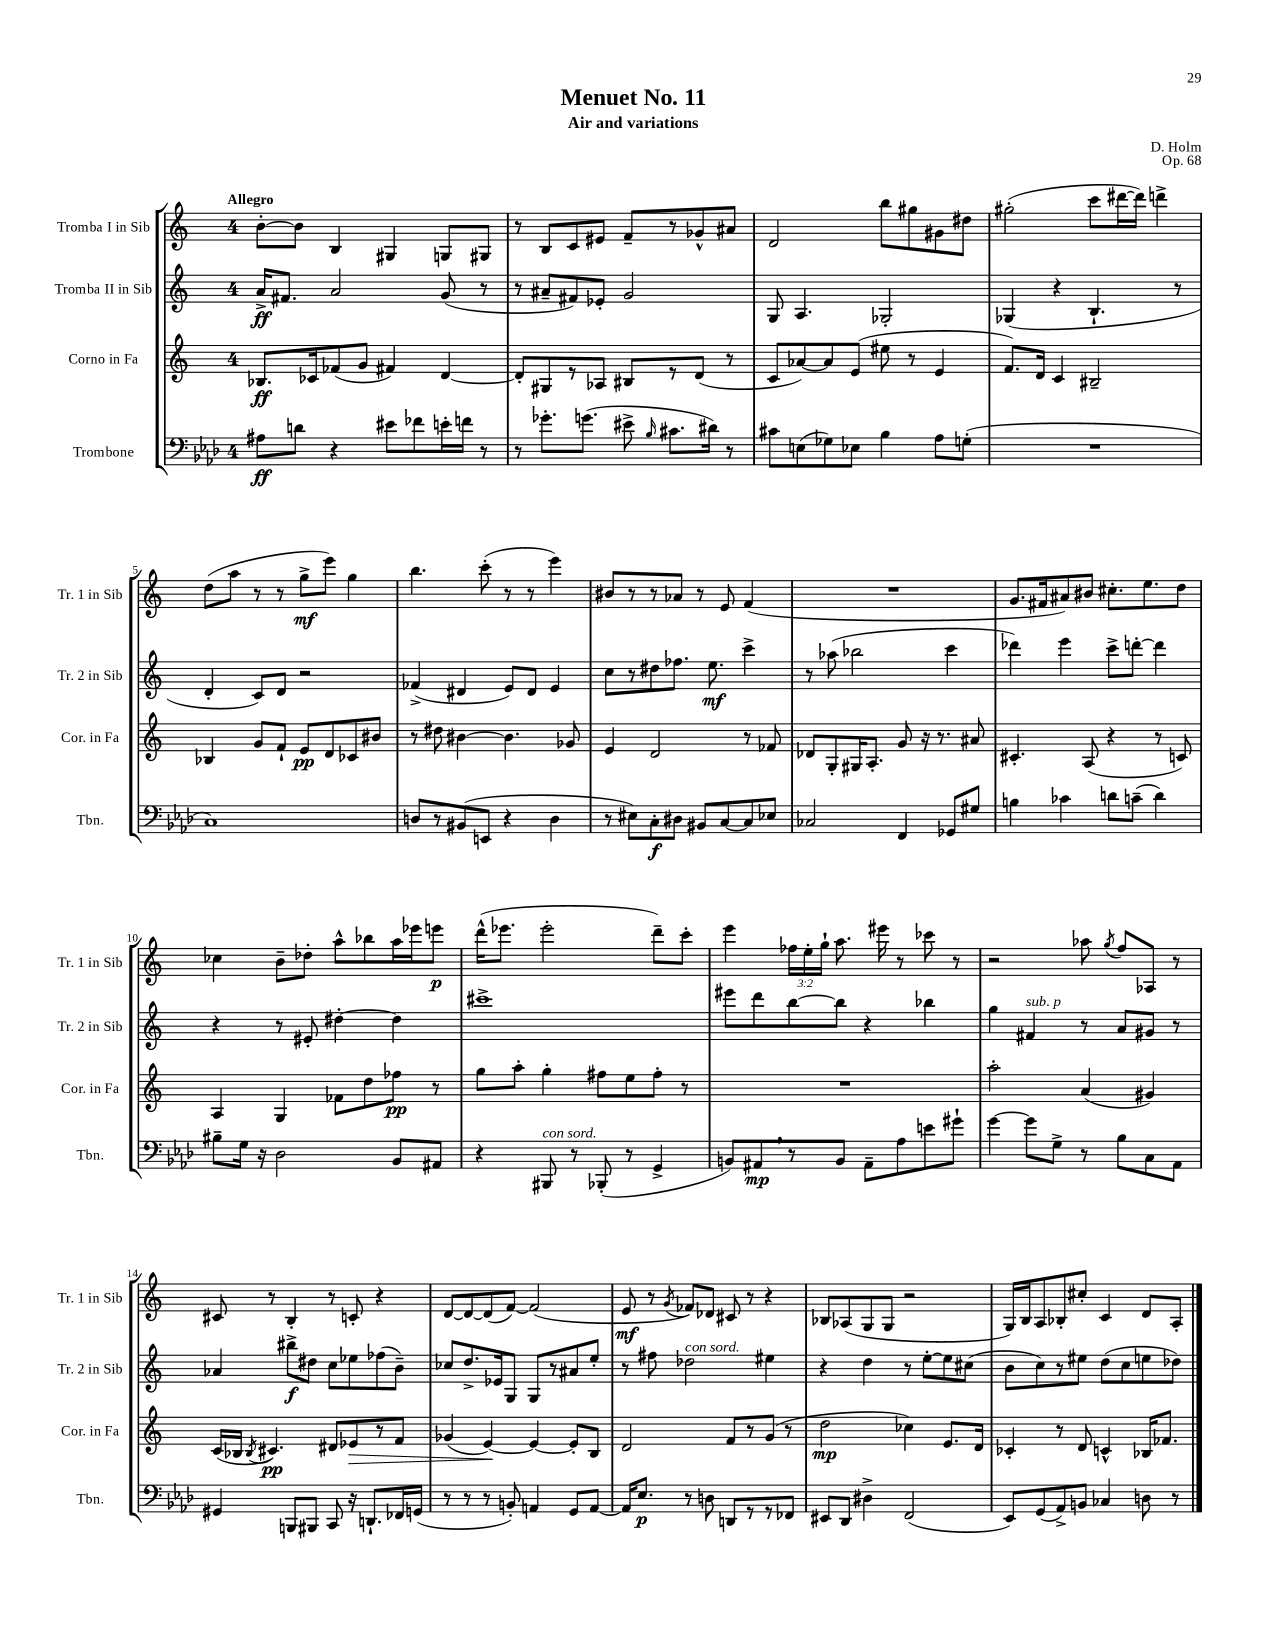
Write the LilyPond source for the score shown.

\header { title = "Menuet No. 11" composer = "D. Holm" subtitle = "Air and variations" opus = "Op. 68" }
<<
\new StaffGroup <<
\new Staff = "s0" \with { instrumentName = "Tromba I in Sib" shortInstrumentName = "Tr. 1 in Sib" } {
    \clef treble \key c \major \once \override Staff.TimeSignature.style = #'single-digit \time 4/4 \override Staff.TupletNumber.text = #tuplet-number::calc-fraction-text \tempo "Allegro"
    \autoBeamOff b'8[~-. b'8] b4 gis4 g8[ gis8] |
    r8 b8[ c'8 eis'8] f'8[-- r8 ges'8-^ ais'8] |
    d'2 b''8[ gis''8 gis'8 dis''8] |
    gis''2-.( c'''8[ dis'''16~ dis'''16]) d'''4-> |
    d''8[( a''8] r8 r8 g''8[->\mf e'''8]) g''4 |
    b''4. c'''8-.( r8 r8 e'''4) |
    bis'8[ r8 r8 aes'8] r8 e'8 f'4( |
    R1 |
    g'8.[ fis'16 ais'8) bis'8] cis''8.[-. e''8. d''8] |
    ces''4 b'8[-- des''8]-. a''8[-^ bes''8 a''16 ees'''16 e'''8]\p |
    d'''16[-^( ees'''8.] ees'''2-. d'''8[--) c'''8]-. |
    e'''4 \tuplet 3/2 { fes''16[ e''16-. g''16]-! } a''8. eis'''16 r8 ces'''8 r8 |
    r2 aes''8 \acciaccatura { g''8 } f''8[ aes8] r8 |
    cis'8 r8 b4-. r8 c'8-. r4 |
    d'8[~ d'8~ d'8( f'8]~) f'2( |
    e'8\mf r8 \acciaccatura { g'8 } fes'8[) des'8] cis'8 r8 r4 |
    bes8[ aes8( g8 g8] r2 |
    g16[) b16 a8 bes8-. cis''8]-. c'4 d'8[ a8]-. \bar "|." |
}
\new Staff = "s1" \with { instrumentName = "Tromba II in Sib" shortInstrumentName = "Tr. 2 in Sib" } {
    \clef treble \key c \major \once \override Staff.TimeSignature.style = #'single-digit \time 4/4
    \autoBeamOff a'16[->\ff fis'8.] a'2 g'8( r8 |
    r8 ais'8[-- fis'8) ees'8]-. g'2 |
    g8 a4. ges2-. |
    ges4( r4 b4.-! r8 |
    d'4-. c'8[) d'8] r2 |
    fes'4->( dis'4 e'8[) dis'8] e'4 |
    c''8[ r8 dis''8 fes''8.] e''8.\mf c'''4-> |
    r8 aes''8( bes''2 c'''4 |
    des'''4) e'''4 c'''8[-> d'''8]~-. d'''4 |
    r4 r8 eis'8-. dis''4~-. dis''4 |
    cis'''1-> |
    eis'''8[ d'''8 b''8~ b''8] r4 bes''4 |
    g''4 fis'4^\markup { \italic "sub. p" } r8 a'8[ gis'8] r8 |
    aes'4 bis''8[->\f dis''8] c''8[ ees''8 fes''8( b'8]--) |
    ces''8[ d''8.-> ees'16 g8] g8[ r8 ais'8 e''8]-. |
    r8 fis''8 des''2^\markup { \italic "con sord." } eis''4 |
    r4 d''4 r8 e''8[~-. e''8 cis''8]( |
    b'8[ c''8) r8 eis''8] d''8[( c''8 e''8 des''8]) \bar "|." |
}
\new Staff = "s2" \with { instrumentName = "Corno in Fa" shortInstrumentName = "Cor. in Fa" } {
    \clef treble \key c \major \once \override Staff.TimeSignature.style = #'single-digit \time 4/4
    \autoBeamOff bes8.[\ff ces'16 fes'8( g'8] fis'4) d'4~ |
    d'8[-. gis8 r8 aes8] bis8[ r8 d'8]( r8 |
    c'8[ aes'8~) aes'8 e'8]( eis''8 r8 e'4 |
    f'8.[) d'16] c'4 bis2-- |
    bes4 g'8[ f'8]-! e'8[\pp d'8 ces'8 bis'8] |
    r8 dis''8 bis'4~ bis'4. ges'8 |
    e'4 d'2 r8 fes'8 |
    des'8[ g8-. gis16 a8.]-. g'8 r16 r8. ais'8 |
    cis'4.-. a8( r4 r8 c'8) |
    a4 g4 fes'8[ d''8 fes''8]\pp r8 |
    g''8[ a''8]-. g''4-. fis''8[ e''8 fis''8]-. r8 |
    R1 |
    a''2-. a'4( gis'4) |
    c'16[( bes16] \acciaccatura { bes8 } cis'4.\pp) dis'8[ ees'8\> r8 f'8] |
    ges'4( e'4~\!) e'4~ e'8[-. b8] |
    d'2 f'8[ r8 g'8]( r8 |
    d''2\mp ces''4) e'8.[ d'16] |
    ces'4-. r8 d'8 c'4-^ bes16[ fes'8.] \bar "|." |
}
\new Staff = "s3" \with { instrumentName = "Trombone" shortInstrumentName = "Tbn." } {
    \clef bass \key aes \major \once \override Staff.TimeSignature.style = #'single-digit \time 4/4
    \autoBeamOff ais8[\ff d'8] r4 eis'8[ fes'8 e'16-. f'16] r8 |
    r8 ges'8.[-. g'8.]( eis'8-> \grace { bes16 } cis'8.[ dis'16]) r8 |
    cis'8[ e8( ges8) ees8] bes4 aes8[ g8]-.( |
    R1 |
    c1) |
    d8[ r8 bis,8( e,8] r4 d4 |
    r8 eis8[) c8-.\f dis8] bis,8[ c8~ c8 ees8] |
    ces2 f,4 ges,8[ gis8] |
    b4 ces'4 d'8[ c'8]--( d'4) |
    bis8[-- g16] r16 des2 bes,8[ ais,8] |
    r4 bis,,8^\markup { \italic "con sord." } r8 bes,,8-.( r8 g,4-> |
    b,8[) ais,8\mp \breathe r8 b,8] ais,8[-- aes8 e'8 gis'8]-! |
    g'4~ g'8[ g8]-> r8 bes8[ c8 aes,8] |
    gis,4 b,,8[ bis,,8] c,8 r16 d,8.[-! fes,16 g,16]( |
    r8 r8 r8 b,8-.) a,4 g,8[ a,8]~ |
    a,16[ ees8.]\p r8 d8 d,8[ r8 r8 fes,8] |
    eis,8[ des,8] dis4-> f,2( |
    ees,8[) g,8( aes,8->) b,8] ces4 d8 r8 \bar "|." |
}
>>
>>
